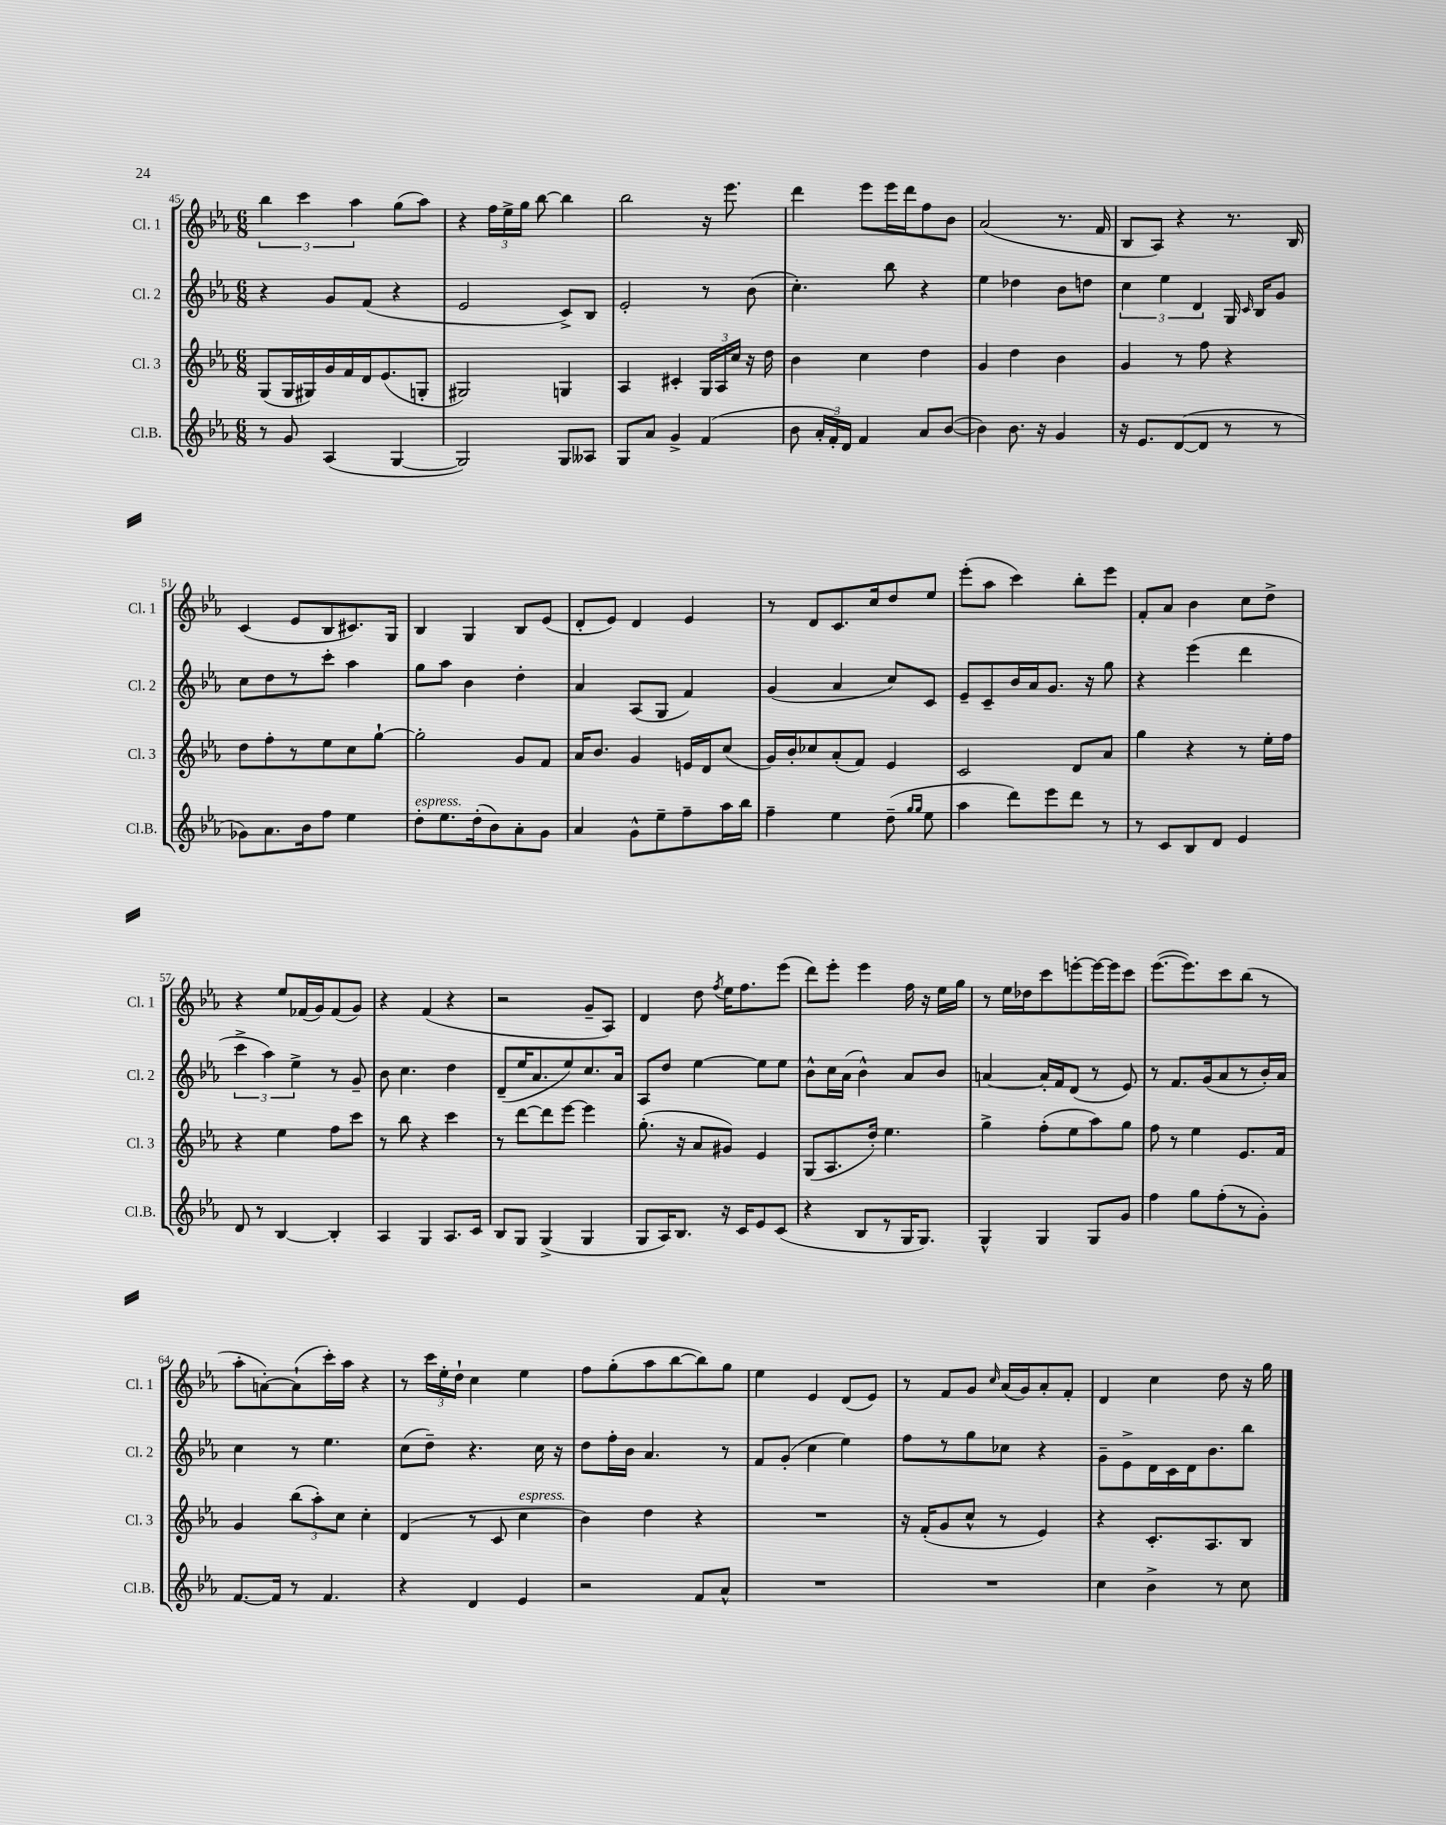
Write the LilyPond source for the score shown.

<<
\new StaffGroup <<
\new Staff = "s0" \with { instrumentName = "Cl. 1" shortInstrumentName = "Cl. 1" } {
    \clef treble \key ees \major \numericTimeSignature \time 6/8
    \autoBeamOff \tuplet 3/2 { bes''4 c'''4 aes''4 } g''8[( aes''8]) |
    r4 \tuplet 3/2 { f''16[ ees''16-> g''16] } bes''8~ bes''4 |
    bes''2 r16 ees'''8. |
    d'''4 ees'''8[ ees'''16 d'''16 f''8 bes'8] |
    aes'2( r8. f'16 |
    bes8[ aes8]) r4 r8. bes16 |
    c'4( ees'8[ bes8 cis'8.) g16] |
    bes4 g4 bes8[ ees'8]( |
    d'8[-. ees'8]) d'4 ees'4 |
    r8 d'8[ c'8. c''16 d''8 ees''8] |
    ees'''8[-.( aes''8] c'''4) bes''8[-. ees'''8] |
    f'8[-. aes'8] bes'4 c''8[ d''8]-> |
    r4 ees''8[ fes'16( g'16) fes'8( g'8]) |
    r4 f'4( r4 |
    r2 g'8[-- aes8]) |
    d'4 d''8 \acciaccatura { f''8 } ees''16[ f''8. ees'''8]( |
    d'''8[) ees'''8]-. ees'''4 f''16 r16 ees''16[ g''16] |
    r8 ees''16[ des''16 c'''8 e'''8~-. e'''16~ e'''16 c'''8] |
    ees'''8.[~( ees'''8.) c'''8 bes''8]( r8 |
    aes''8[-. a'8~-.) a'8-!( c'''16-.) aes''16] r4 |
    r8 \tuplet 3/2 { c'''16[ ees''16-. d''16]-! } c''4 ees''4 |
    f''8[ g''8-.( aes''8 bes''8~ bes''8) g''8] |
    ees''4 ees'4 d'8[( ees'8]) |
    r8 f'8[ g'8] \grace { c''16 } aes'16[( g'16) aes'8-. f'8]-. |
    d'4 c''4 d''8 r16 g''16 \bar "|." |
}
\new Staff = "s1" \with { instrumentName = "Cl. 2" shortInstrumentName = "Cl. 2" } {
    \clef treble \key ees \major \numericTimeSignature \time 6/8
    \autoBeamOff r4 g'8[ f'8]( r4 |
    ees'2 c'8[->) bes8] |
    ees'2-. r8 bes'8( |
    c''4.-.) bes''8 r4 |
    ees''4 des''4 bes'8[ d''8] |
    \tuplet 3/2 { c''4 ees''4 d'4 } g16 \grace { c'16 } bes16[ g'8] |
    c''8[ d''8 r8 c'''8]-. aes''4 |
    g''8[ aes''8] bes'4 d''4-. |
    aes'4 aes8[( g8] f'4) |
    g'4( aes'4 c''8[) c'8] |
    ees'8[-- c'8-- bes'16 aes'16 g'8.] r16 g''8 |
    r4 ees'''4( d'''4 |
    \tuplet 3/2 { c'''4-> aes''4) ees''4-> } r8 g'8-- |
    bes'8 c''4. d''4 |
    d'8[--( ees''16 aes'8. ees''8) c''8. aes'16] |
    aes8[ d''8] ees''4~ ees''8[ ees''8] |
    bes'8[-^ c''16 aes'16]( bes'4-^) aes'8[ bes'8] |
    a'4~ a'16[-. f'16 d'8]( r8 ees'8) |
    r8 f'8.[ g'16( aes'8 r8 bes'16-.) aes'16] |
    c''4 r8 ees''4. |
    c''8[( d''8]--) r4. c''16 r16 |
    d''8[ f''16-. bes'16] aes'4. r8 |
    f'8[ g'8]-.( c''4 ees''4) |
    f''8[ r8 g''8 ces''8] r4 |
    g'8[-- ees'8-> d'16 c'16 d'16 bes'8. bes''8] \bar "|." |
}
\new Staff = "s2" \with { instrumentName = "Cl. 3" shortInstrumentName = "Cl. 3" } {
    \clef treble \key ees \major \numericTimeSignature \time 6/8
    \autoBeamOff g8[( g16 gis16) g'16 f'16 d'16 ees'8.( g8]-. |
    gis2) g4 |
    aes4 cis'4-. \tuplet 3/2 { g16[ aes16 c''16] } r16 d''16 |
    bes'4 c''4 d''4 |
    g'4 d''4 bes'4 |
    g'4 r8 f''8 r4 |
    d''8[ f''8-. r8 ees''8 c''8 g''8]~-! |
    g''2-. g'8[ f'8] |
    aes'16[ bes'8.] g'4 e'16[ d'16 c''8]( |
    g'16[) bes'16-. ces''8 aes'8-.( f'8]) ees'4 |
    c'2 d'8[ aes'8] |
    g''4 r4 r8 ees''16[-. f''16] |
    r4 ees''4 f''8[ c'''8] |
    r8 bes''8 r4 c'''4 |
    r8 d'''8[~ d'''8 ees'''8]~ ees'''4 |
    g''8.-.( r16 aes'8[ gis'8]) ees'4 |
    g8[( aes8. d''16]-.) ees''4. |
    g''4-> f''8[-.( ees''8 aes''8) g''8] |
    f''8 r8 ees''4 ees'8.[ f'16] |
    g'4 \tuplet 3/2 { bes''8[( aes''8-.) c''8] } c''4-. |
    d'4( r8 c'8 c''4^\markup { \italic "espress." } |
    bes'4) d''4 r4 |
    R2. |
    r16 f'16[-.( g'8 c''8]-^ r8 ees'4) |
    r4 c'8.[-. aes8. bes8] \bar "|." |
}
\new Staff = "s3" \with { instrumentName = "Cl.B." shortInstrumentName = "Cl.B." } {
    \clef treble \key ees \major \numericTimeSignature \time 6/8
    \autoBeamOff r8 g'8 aes4( g4~ |
    g2) g8[ aeses8] |
    g8[ aes'8] g'4-> f'4( |
    bes'8 \tuplet 3/2 { aes'16[-. f'16-.) d'16] } f'4 aes'8[ bes'8]~( |
    bes'4) bes'8. r16 g'4 |
    r16 ees'8.[ d'8~( d'8] r8 r8 |
    ges'8[) aes'8. bes'16 f''8] ees''4 |
    d''8[-.^\markup { \italic "espress." } ees''8. d''16-.( bes'8) aes'8-. g'8] |
    aes'4 g'8[-^ ees''8-- f''8-- aes''16 bes''16] |
    f''4-- ees''4 d''8--( \grace { g''16[ g''16] } ees''8 |
    aes''4 d'''8[) ees'''8 d'''8] r8 |
    r8 c'8[ bes8 d'8] ees'4 |
    d'8 r8 bes4~ bes4-. |
    aes4 g4 aes8.[ c'16] |
    bes8[ g8] g4->( g4 |
    g8[ aes16) bes8.] r16 c'16[ ees'8 c'8]( |
    r4 bes8[ r8 g16 g8.]) |
    g4-^ g4 g8[ g'8] |
    f''4 g''8[ f''8-.( r8 g'8]-.) |
    f'8.[~ f'16] r8 f'4. |
    r4 d'4 ees'4 |
    r2 f'8[ aes'8]-^ |
    R2. |
    R2. |
    c''4 bes'4-> r8 c''8 \bar "|." |
}
>>
>>
\layout { \context { \Score currentBarNumber = #45 } }
